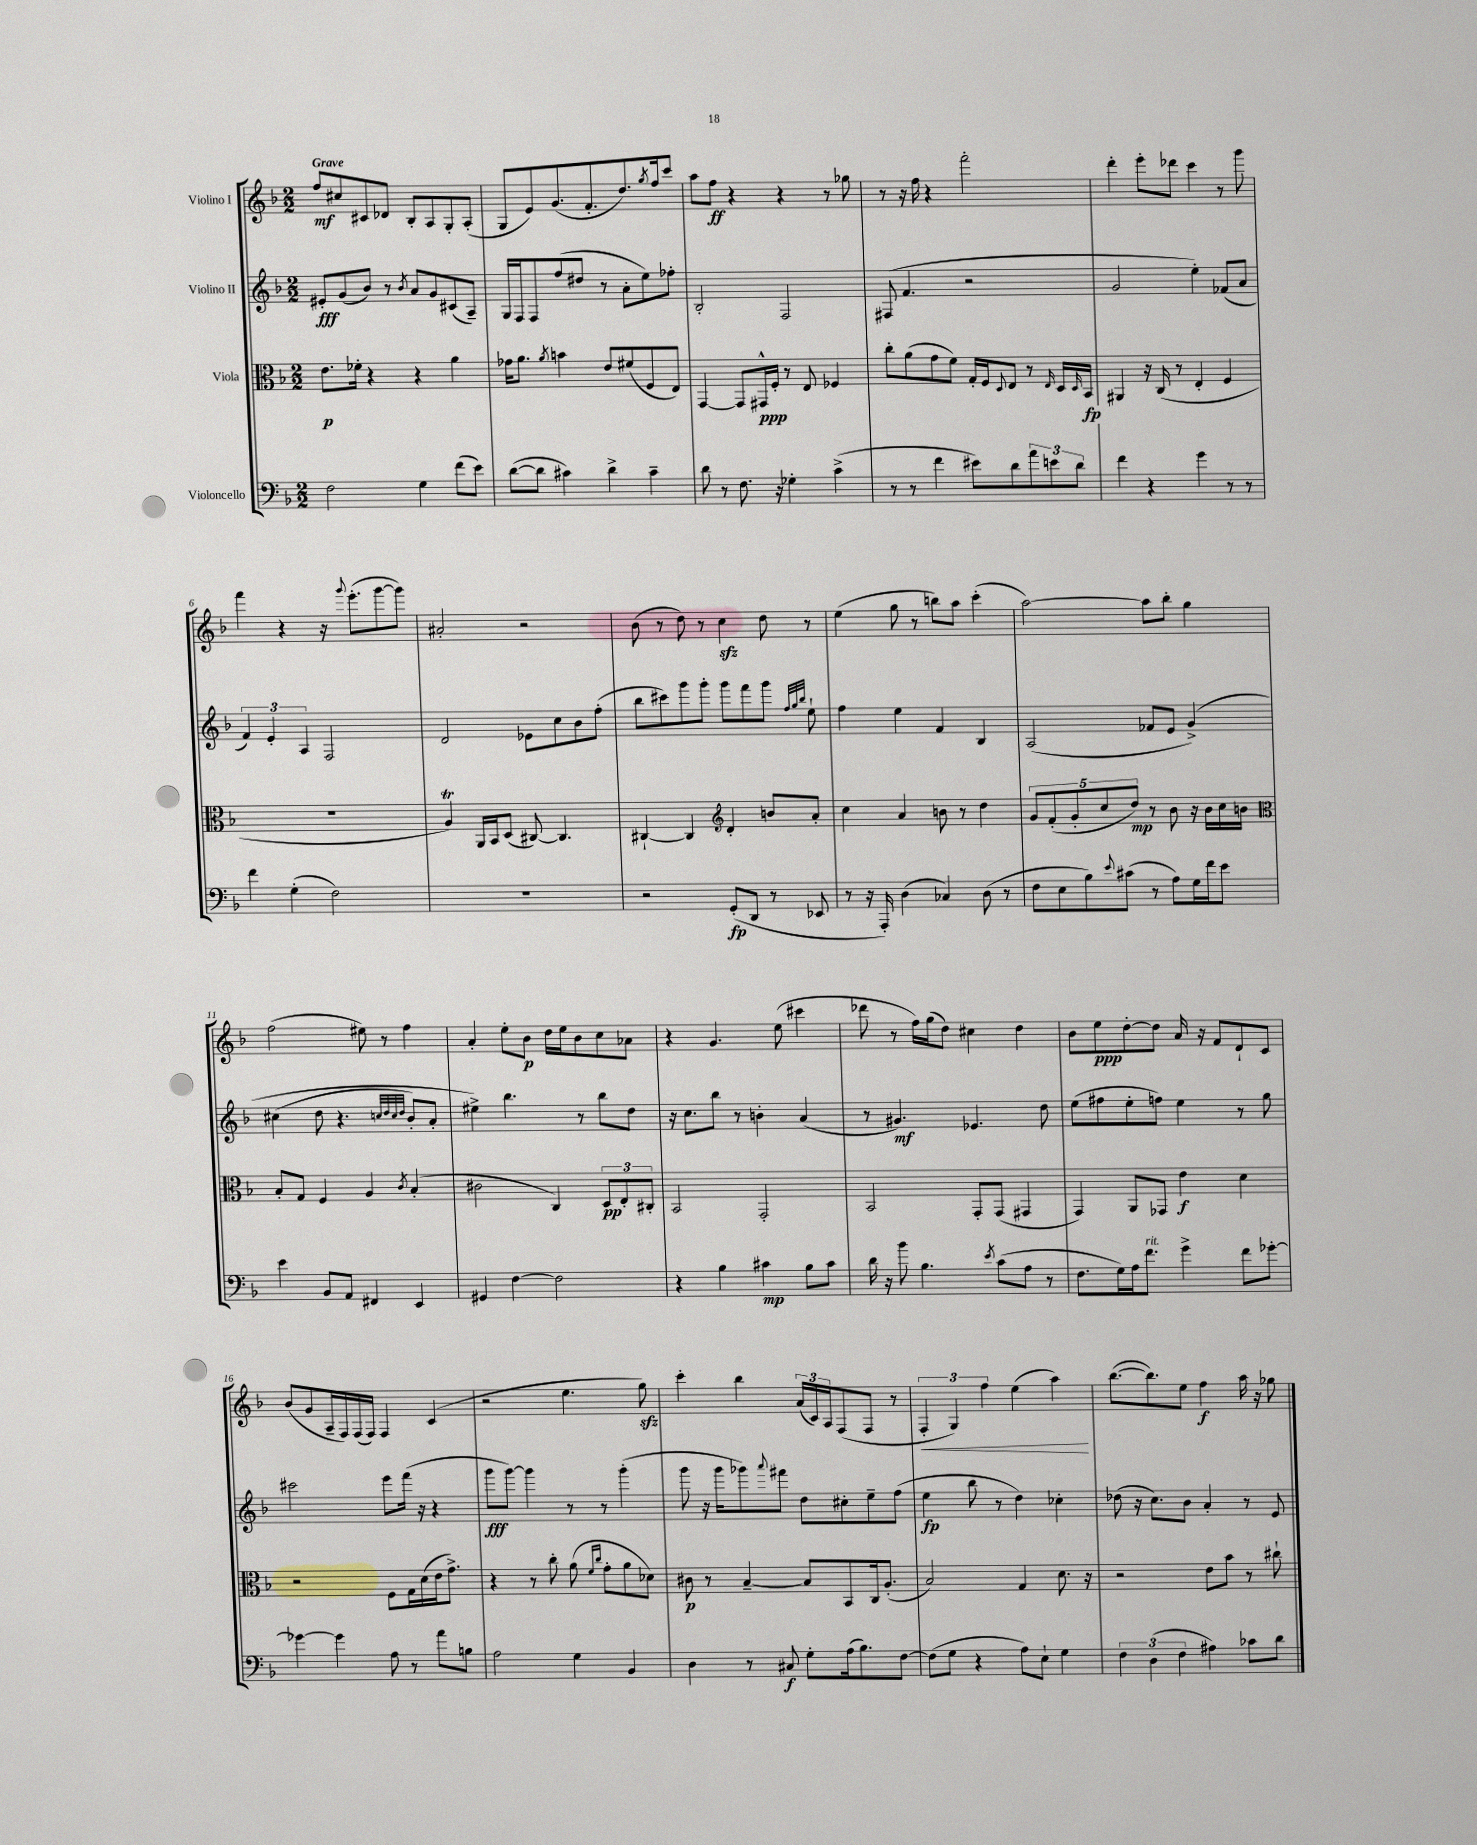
<<
\new StaffGroup <<
\new Staff = "s0" \with { instrumentName = "Violino I" } {
    \clef treble \key f \major \numericTimeSignature \time 2/2 \tempo "Grave"
    f''8\mf cis''8 cis'8 des'8 bes8-. a8 g8-. a8-.( |
    g8 e'8) g'8.( f'8.-. d''8.) \acciaccatura { g''8 } f''16 c'''8 |
    a''8 f''8\ff r4 r4 r8 ges''8 |
    r8 r16 f''16 r4 f'''2-. |
    d'''4-. e'''8-. des'''8 c'''4 r8 g'''8 |
    f'''4 r4 r16 \appoggiatura { g'''8 } e'''8.-.( g'''8~ g'''8) |
    ais'2-. r2 |
    bes'8( r8 d''8) r8 c''4\sfz d''8 r8 |
    e''4( g''8 r8 b''8) a''8 c'''4-.( |
    a''2~) a''8 bes''8-. g''4 |
    f''2( eis''8) r8 f''4 |
    a'4-. e''8-. bes'8\p d''16 e''16 bes'8 c''8 aes'8 |
    r4 g'4. e''8( cis'''4 |
    des'''8 r8 f''16) g''16( d''8) cis''4 d''4 |
    bes'8 e''8\ppp d''8~-. d''8 a'16 r16 f'8 d'8-! c'8 |
    bes'8( g'8 a16-- f16) f16( f16) f4 c'4( |
    r2 e''4. g''8\sfz) |
    c'''4-. bes''4 \tuplet 3/2 { a'16( c'16) a16 } f8( f8 r8 |
    \tuplet 3/2 { f4-.\< g4) f''4 } e''4( a''4\!) |
    bes''8.~( bes''8.) e''8 f''4\f a''16 r16 ges''8 \bar "|." |
}
\new Staff = "s1" \with { instrumentName = "Violino II" } {
    \clef treble \key f \major \numericTimeSignature \time 2/2
    eis'8-.\fff g'8( bes'8) r8 \acciaccatura { bes'8 } a'8 g'8 cis'8( a8--) |
    g16 f16 f8 f''8( dis''8 r8 a'8-. e''8) fes''8-. |
    bes2-. f2 |
    fis8( f'4. r2 |
    g'2 e''4-.) fes'8( a'8 |
    \tuplet 3/2 { f'4) e'4-. a4 } f2 |
    d'2 ees'8 c''8 bes'8 f''8-.( |
    bes''8 cis'''8) g'''8 g'''8-. g'''8 f'''8 g'''8 \grace { f''32 g''32 bes''32 } e''8-! |
    f''4 e''4 f'4 bes4 |
    a2( fes'8 e'8 g'4->)\( |
    cis''4( d''8 r4. \grace { c''32 d''32 c''32 d''32 } bes'8-.) a'8-. |
    eis''4->\) bes''4. r8 bes''8 d''8 |
    r16 c''8. bes''8 r8 b'4-. a'4( |
    r8 gis'4.\mf) ees'4. d''8 |
    e''8( fis''8 e''8-. f''8) e''4 r8 g''8 |
    cis'''2 e'''8 f'''16( r16 r4 |
    g'''8\fff g'''8~) g'''4 r8 r8 g'''4-.( |
    g'''8 r16 g'''16 ges'''8) \appoggiatura { a'''8 } fis'''8 d''8 cis''8-. e''8-- f''8( |
    e''4\fp bes''8 r8 d''4) ces''4-. |
    des''8( r16 c''8.) bes'8 a'4-. r8 e'8 \bar "|." |
}
\new Staff = "s2" \with { instrumentName = "Viola" } {
    \clef alto \key f \major \numericTimeSignature \time 2/2
    e'8.\p fes'16-. r4 r4 a'4 |
    ges'16 a'8. \acciaccatura { a'8 } b'4 e'8 fis'8( f8 e8) |
    g,4~ g,8 gis,16-^\ppp f16-. r8 e8 fes4 |
    c''8-. a'8( g'8 f'8) g16-. f16 \appoggiatura { d8 } e8 r8 \grace { e16 } d16 \grace { d16 } bes,16\fp |
    ais,4 r16 c16( r8 e4-. f4 |
    R1 |
    a4\trill) a,16 bes,16 d8( cis8~) cis4. |
    cis4~-! cis4 \clef treble d'4-. b'8 a'8-. |
    c''4 a'4 b'8 r8 d''4 |
    \tuplet 5/4 { g'8 f'8-.( g'8-. c''8 d''8\mp) } r8 bes'8 r16 bes'16 c''16 b'16 |
    \clef alto bes8-. g8 f4 a4 \acciaccatura { c'8 } bes4-.( |
    cis'2 c4) \tuplet 3/2 { d8\pp e8-. cis8-. } |
    bes,2 g,2-. |
    bes,2 g,8-. g,8( gis,4 |
    g,4) a,8 ges,8 e'4\f d'4 |
    r2 f8 g16 d'16( e'16 g'8.->) |
    r4 r8 c''8-. a'8( \grace { f'16 c''16 } g'8-. a'8 des'8) |
    cis'8\p r8 bes4~-- bes8 bes,8 c16 a8.-.( |
    bes2) g4 d'8. r16 |
    r2 e'8 bes'8 r8 cis''8-! \bar "|." |
}
\new Staff = "s3" \with { instrumentName = "Violoncello" } {
    \clef bass \key f \major \numericTimeSignature \time 2/2
    f2 g4 f'8( e'8) |
    d'8~( d'8 cis'4) d'4-> cis'4-- |
    d'8 r8 f8. r16 ges4-. c'4->( |
    r8 r8 f'4 eis'8) d'8 \tuplet 3/2 { a'8 e'8 d'8 } |
    f'4 r4 g'4 r8 r8 |
    f'4 g4-.( f2) |
    R1 |
    r2 g,8-.\fp( d,8 r8 ees,8 |
    r8 r16 a,,16-.) d4( ces4) d8( r8 |
    f8 e8 bes8) \appoggiatura { e'8 } cis'8( r8 a8) g16 f'16 e'8 |
    e'4 bes,8 a,8 fis,4 e,4 |
    gis,4 f4~ f2 |
    r4 bes4 cis'4\mp bes8 cis'8 |
    d'16 r16 bes'8 bes4. \acciaccatura { e'8 } c'8( a8 r8 |
    f8. g16) a16 f'8.^\markup { \italic "rit." } g'4-> f'8 ges'8~-. |
    ges'4~ ges'4 a8 r8 a'8 b8 |
    a2 g4 bes,4 |
    d4 r8 cis8\f g8-. a16( bes8.) f8~ |
    f8( g8 r4 a8) e8-! g4 |
    \tuplet 3/2 { f4 d4( f4 } ais4) ces'8 d'8 \bar "|." |
}
>>
>>
